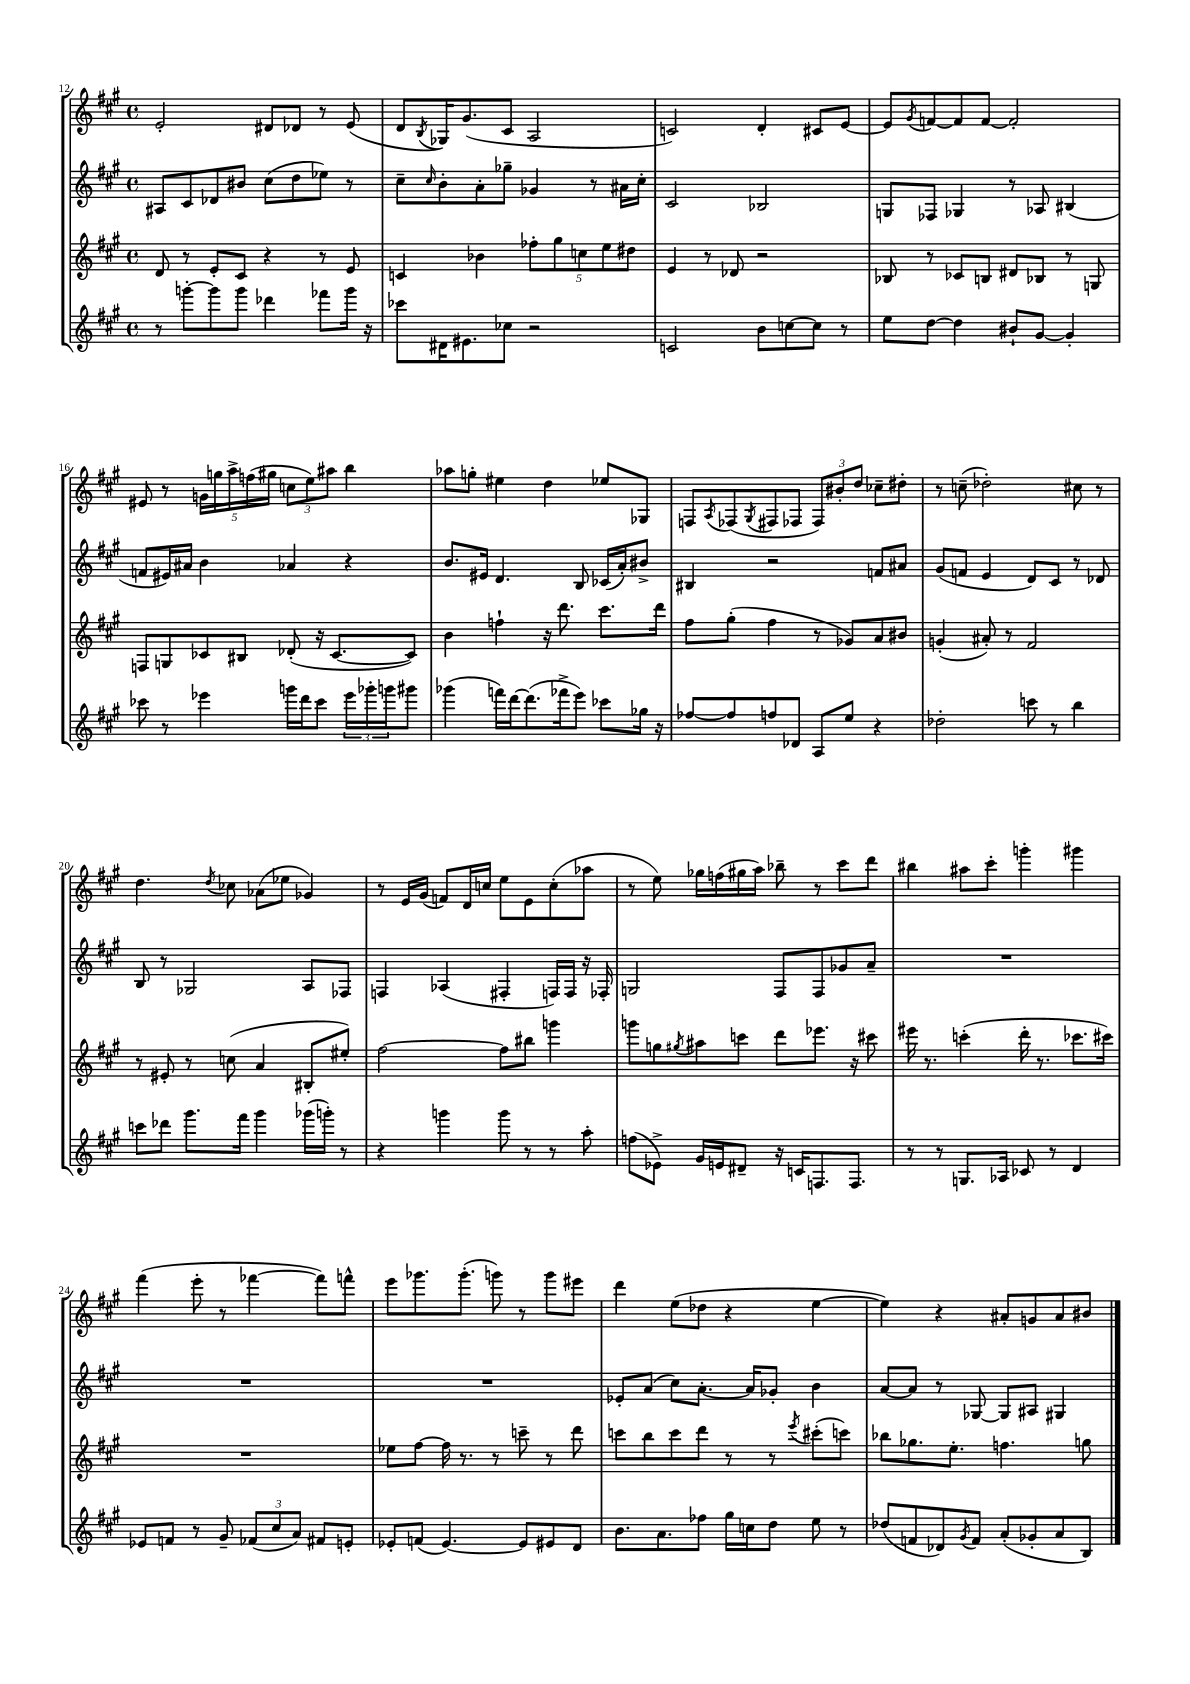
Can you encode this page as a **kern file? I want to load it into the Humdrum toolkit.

**kern	**kern	**kern	**kern
*staff4	*staff3	*staff2	*staff1
*clefG2	*clefG2	*clefG2	*clefG2
*k[f#c#g#]	*k[f#c#g#]	*k[f#c#g#]	*k[f#c#g#]
*M4/4	*M4/4	*M4/4	*M4/4
*met(c)	*met(c)	*met(c)	*met(c)
8r	8d	8A#	2e'
[8ggg'	8r	8c#	.
8ggg]	8e'	8d-	.
8ggg	8c#	8b#	.
4ddd-	4r	(8cc#	8d#
.	.	8dd	8d-
8fff-	8r	8ee-)	8r
16ggg	8e	8r	(8e
16r	.	.	.
=	=	=	=
8ccc-	4c	8cc#~	8d
.	.	16qqcc#	8qB
16d#	.	8b'	16G-)
8.e#	.	.	(8.g#
.	4b-	8a'	.
8cc-	.	8gg-~	8c#
2r	10ff-'	4g-	2A
.	10gg#	.	.
.	10cc	.	.
.	.	8r	.
.	10ee	.	.
.	.	16a#	.
.	10dd#	.	.
.	.	16cc#'	.
=	=	=	=
2c	4e	2c#	2c)
.	8r	.	.
.	8d-	.	.
8b	2r	2B-	4d'
[8cc	.	.	.
8cc]	.	.	8c#
8r	.	.	[8e
=	=	=	=
8ee	8B-	8G	8e]
.	.	.	8qg#
[8dd	8r	8F-	[8f
4dd]	8c-	4G-	8f]
.	8B	.	[8f
8b#`	8d#	8r	2f']
[8g#	8B-	8A-	.
4g#']	8r	(4B#	.
.	8G	.	.
=	=	=	=
8ccc-	8F	8f	8e#
8r	8G	16e#)	8r
.	.	16a#	.
4eee-	8c-	4b	20g
.	.	.	20gg
.	.	.	20aa^
.	8B#	.	.
.	.	.	(20ff
.	.	.	20gg#
16ggg	(8d-'	4a-	12cc
16ddd	.	.	.
.	.	.	12ee)
8ccc-	16r	.	.
.	.	.	12aa#
.	[8.c-	.	.
24eee-	.	4r	4bb
24ggg-'	.	.	.
24ggg	.	.	.
8ggg#	8c-])	.	.
=	=	=	=
(4ggg-	4b	8.b	8aa-
.	.	.	8gg'
.	.	16e#	.
16fff)	4ff`	4.d	4ee#
[16ddd	.	.	.
(8.ddd]	.	.	.
.	16r	.	4dd
16fff-^	8.ddd	.	.
8eee)	.	8B	.
8ccc-	8.ccc#	(16c-	8ee-
.	.	16a')	.
16gg-	.	8b#^	8G-
16r	16ddd	.	.
=	=	=	=
[8ff-	8ff#	4B#	8F
.	.	.	8qA
8ff-]	(8gg#'	.	(8F-
.	.	.	8qG#
8ff	4ff#	2r	8F#
8d-	.	.	8F-
8A	8r	.	12F-)
.	.	.	12b#'
8ee	8g-)	.	.
.	.	.	12dd
4r	8a	8f	8cc-~
.	8b#	8a#	8dd#'
=	=	=	=
2dd-'	(4g'	(8g#	8r
.	.	8f	(8cc~
.	8a#')	4e	2dd-')
.	8r	.	.
8ccc	2f#	8d)	.
8r	.	8c#	.
4bb	.	8r	8cc#
.	.	8d-	8r
=	=	=	=
8ccc	8r	8B	4.dd
8ddd-	8e#'	8r	.
8.ggg#	8r	2G-	.
.	.	.	8qdd
.	(8cc	.	8cc-
16fff#	.	.	.
4ggg#	4a	.	(8a-
.	.	.	8ee-
(16ggg-	8B#'	8A	4g-)
16ggg')	.	.	.
8r	8ee#')	8F-	.
=	=	=	=
4r	[2ff#	4F	8r
.	.	.	16e
.	.	.	(16g#
4ggg	.	(4A-	8f)
.	.	.	16d
.	.	.	16cc
8ggg	8ff#]	4F#'	8ee
8r	8bb#	.	8e
8r	4ggg	16F)	(8cc'
.	.	16F	.
8aa'	.	16r	8aa-
.	.	16F-'	.
=	=	=	=
(8ff	8ggg	2G	8r
8e-^)	8gg	.	8ee)
.	8qgg#	.	.
16g#	8aa#	.	16gg-
16e	.	.	(16ff
8d#~	8ccc	.	16gg#
.	.	.	16aa)
16r	8ddd	8F#	8bb-~
16c	.	.	.
8.F	8.eee-	8F#	8r
.	.	8g-	8ccc#
8.F	16r	.	.
.	8ccc#	8a~	8ddd
=	=	=	=
8r	16eee#	1r	4bb#
.	8.r	.	.
8r	.	.	.
8.G	(4ccc'	.	8aa#
.	.	.	8ccc#'
16A-	.	.	.
8c-	16ddd'	.	4ggg'
.	8.r	.	.
8r	.	.	.
4d	8.ccc-	.	4ggg#
.	16ccc#)	.	.
=	=	=	=
8e-	1r	1r	(4fff#
8f	.	.	.
8r	.	.	8eee'
8g#~	.	.	8r
(12f-	.	.	[4fff-
12cc#	.	.	.
12a)	.	.	.
8f#	.	.	8fff-])
8e'	.	.	8fff^^
=	=	=	=
8e-'	8ee-	1r	8eee
(8f	[8ff#	.	8.ggg-
[4.e-)	16ff#]	.	.
.	8.r	.	(8.ggg-'
.	8r	.	8ggg)
8e-]	8ccc~	.	8r
8e#	8r	.	8ggg
8d	8ddd	.	8eee#
=	=	=	=
8.b	8ccc	8e-'	4ddd
.	8bb	(8a	.
8.a	.	.	.
.	8ccc	8cc#)	(8ee
8ff-	8ddd	[8.a'	8dd-
16gg#	8r	.	4r
16cc	.	16a]	.
8dd	8r	8g-'	.
.	8qeee	.	.
8ee	(8ccc#'	4b	[4ee
8r	8ccc)	.	.
=	=	=	=
(8dd-	8bb-	[8a	4ee])
8f	8.gg-	8a]	.
8d-)	.	8r	4r
.	8.ee'	.	.
8qg#	.	.	.
8f	.	[8G-	.
(8a'	4.ff	8G-]	8a#'
8g-'	.	8A#	8g
8a	.	4G#	8a#
8B)	8gg	.	8b#
==	==	==	==
*-	*-	*-	*-
